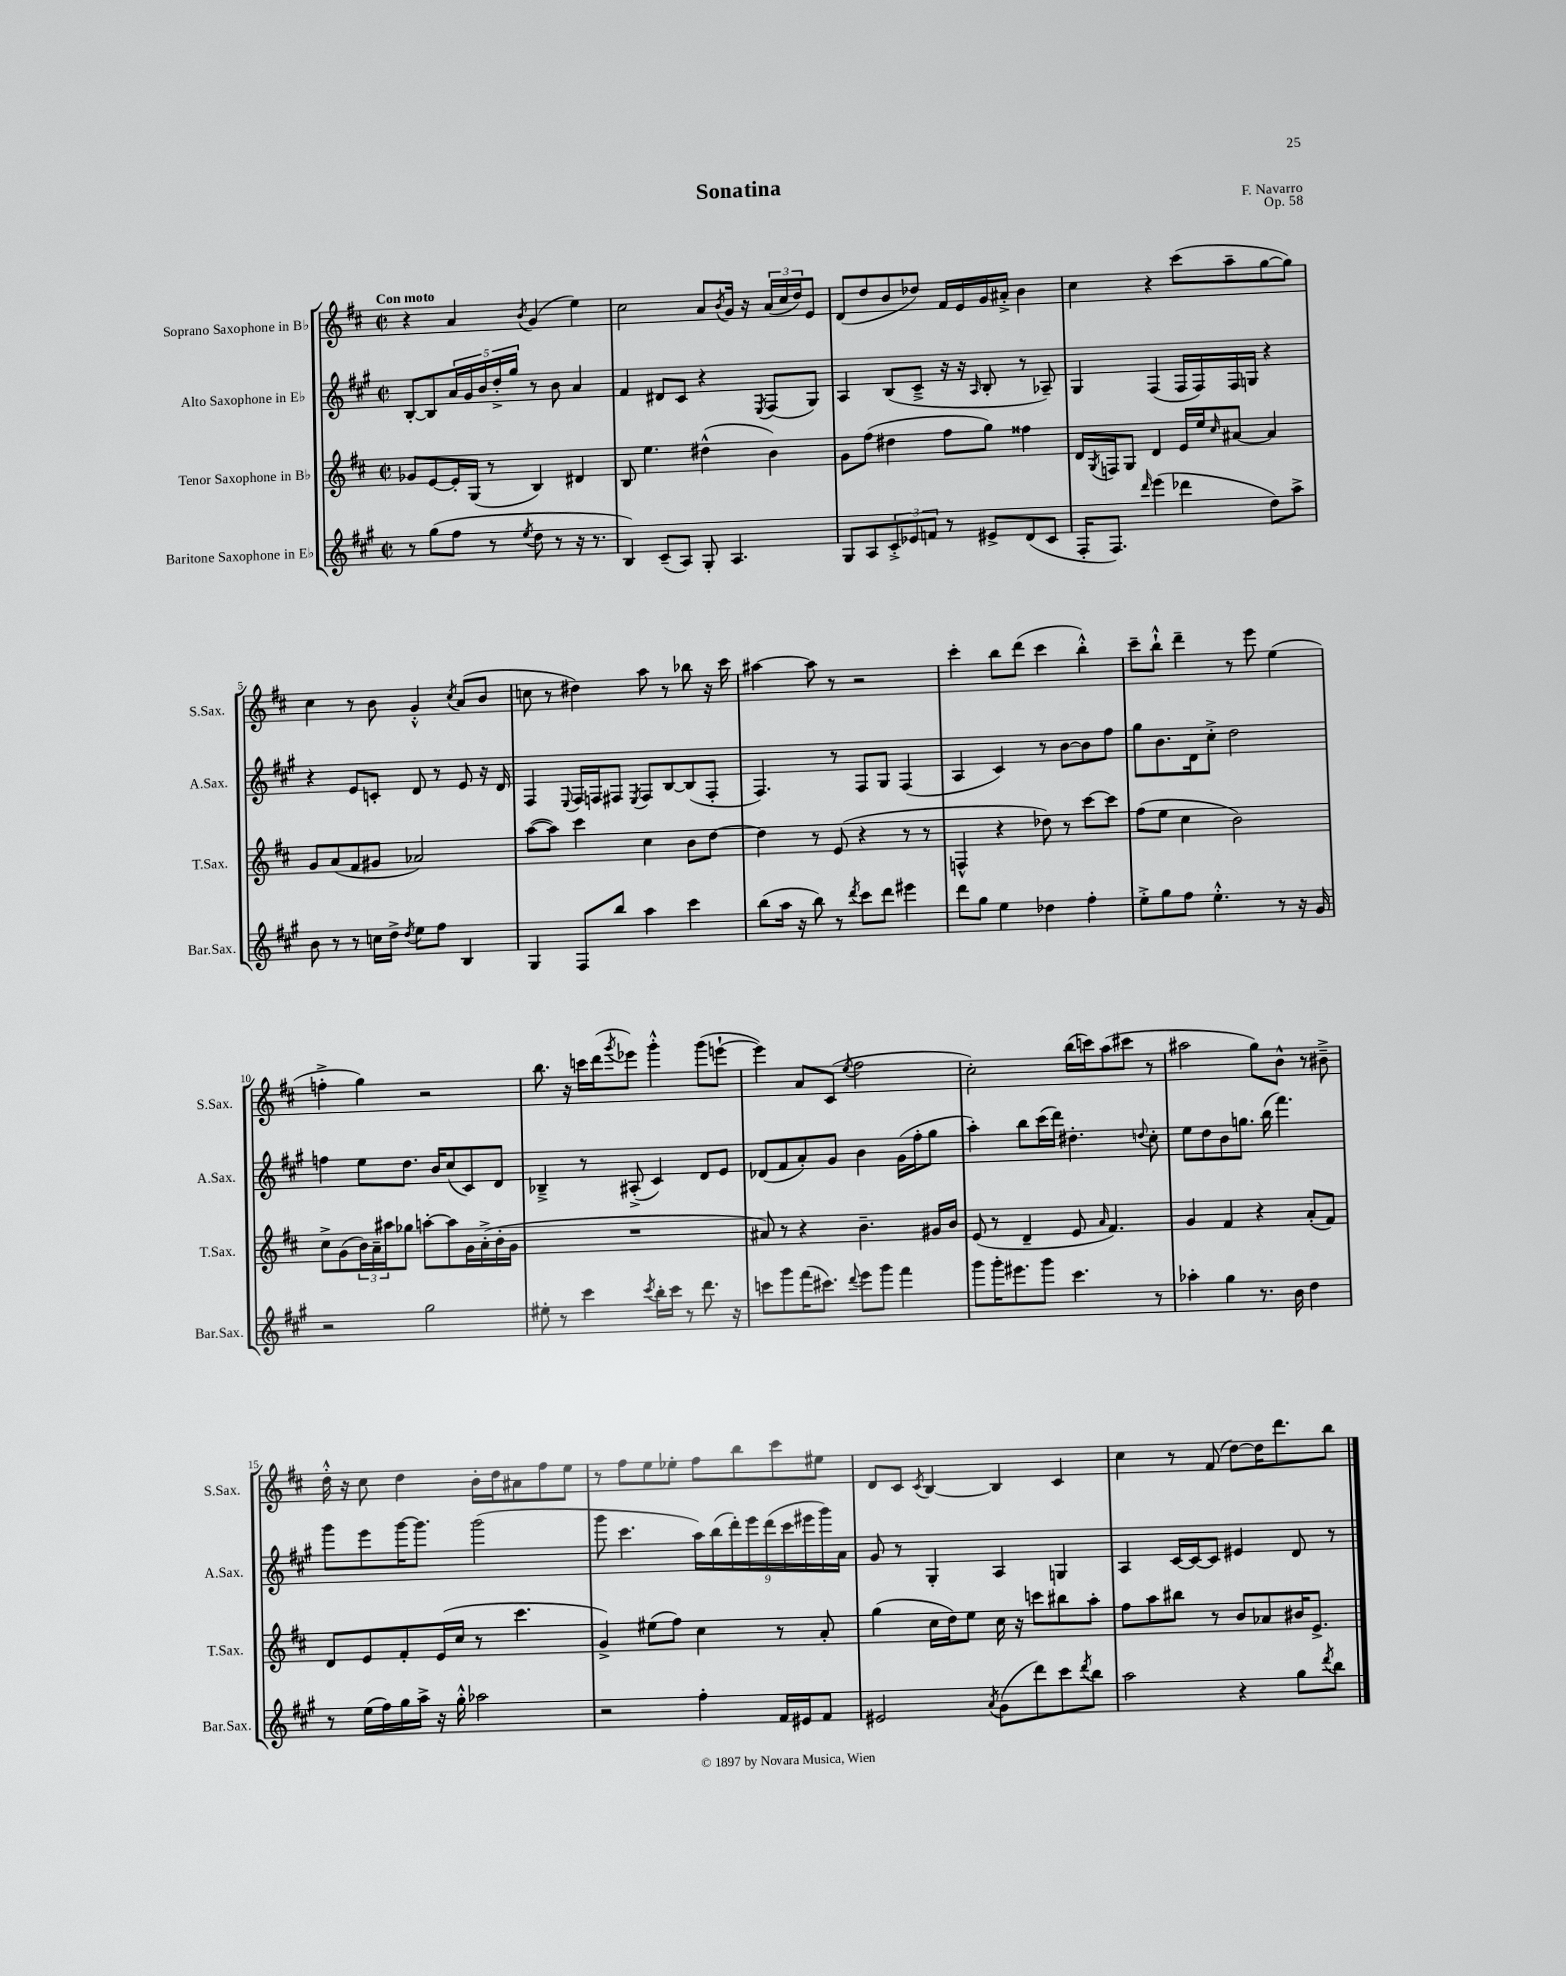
\header { title = "Sonatina" composer = "F. Navarro" opus = "Op. 58" }
<<
\new StaffGroup <<
\new Staff = "s0" \with { instrumentName = "Soprano Saxophone in Bb" shortInstrumentName = "S.Sax." } {
    \clef treble \key d \major \defaultTimeSignature \time 2/2 \tempo "Con moto"
    r4 a'4 \acciaccatura { b'8 } g'4( e''4) |
    cis''2 a'8 \acciaccatura { b'8 } g'16 r16 \tuplet 3/2 { a'16( cis''16 d''16) } e'8 |
    d'8( d''8 b'8 des''8) fis'16 e'16 g'16 ais'16-.-> b'4 |
    cis''4 r4 cis'''8( a''8-- g''8~ g''8) |
    cis''4 r8 b'8 g'4-.-^ \acciaccatura { cis''8 } a'8( b'8 |
    c''8 r8 dis''4) a''8 r8 bes''8 r16 cis'''16 |
    ais''4~ ais''8 r8 r2 |
    cis'''4-. b''8 d'''8( cis'''4 b''4-.-^) |
    cis'''8-- b''8-!-^ d'''4-- r8 e'''8 e''4( |
    f''4-.-> g''4) r2 |
    b''8. r16 c'''16 d'''16( \acciaccatura { g'''8 } ees'''8) g'''4-.-^ g'''8( e'''8~-! |
    e'''4) a'8 cis'8( \acciaccatura { e''8 } fis''2 |
    cis''2-.) b''16( c'''16) a''8( cis'''8 r8 |
    ais''2 g''8) b'8-^ r8 bis'8---> |
    d''16-.-^ r16 cis''8 d''4 b'16-. d''16 ais'8 fis''8 e''8 |
    r8 fis''8 e''8 ees''8-. fis''8 b''8 cis'''8 eis''8 |
    d'8 cis'8 \acciaccatura { cis'8 } b4~ b4 cis'4 |
    cis''4 r8 fis'8( d''8~) d''16 d'''8. b''8 \bar "|." |
}
\new Staff = "s1" \with { instrumentName = "Alto Saxophone in Eb" shortInstrumentName = "A.Sax." } {
    \clef treble \key a \major \defaultTimeSignature \time 2/2
    b8~-. b8 \tuplet 5/4 { a'16 gis'16 b'16 d''16-.-> gis''16 } r8 b'8 a'4 |
    fis'4 dis'8 cis'8 r4 \acciaccatura { e8 } fis8( gis8) |
    a4 b8( cis'8---> r16 r16 \grace { a16 } b8-. r8 aes8--) |
    gis4 fis4( fis16 fis16) fis16 g16 r4 |
    r4 e'8 c'8-. d'8 r8 e'8 r16 d'16 |
    fis4 \appoggiatura { e8 } fis16 f16 fis8 \acciaccatura { e8 } fis8 b8~ b8( fis8-. |
    fis4.) r8 fis8 gis8 fis4( |
    a4 cis'4) r8 b'8~ b'8 fis''8 |
    gis''8 b'8. d'16 cis''8-.-> d''2 |
    f''4 e''8 d''8. b'16 cis''8( cis'8) d'8 |
    bes4---> r8 ais8-.->( cis'4) d'8 e'8 |
    des'8( fis'8 a'8-.) gis'8 b'4 gis'16( fis''16-. gis''8 |
    a''4-.) b''8 cis'''16( d'''16) dis''4.-. \appoggiatura { d''8 } cis''8-. |
    e''8 d''8 b'8 g''8. b''16( fis'''4.) |
    gis'''8 e'''8 gis'''16~ gis'''8. gis'''2( |
    gis'''8 cis'''4. \tuplet 9/8 { a''16) b''16( d'''16-.) e'''16 d'''16( cis'''16 eis'''16 gis'''16) a'16 } |
    gis'8 r8 gis4-. a4 g4 |
    a4 cis'16~ cis'16~ cis'8 eis'4 d'8 r8 \bar "|." |
}
\new Staff = "s2" \with { instrumentName = "Tenor Saxophone in Bb" shortInstrumentName = "T.Sax." } {
    \clef treble \key d \major \defaultTimeSignature \time 2/2
    ges'8 e'8~ e'16-. g16( r8 b4) dis'4 |
    b8 e''4. dis''4-^( b'4) |
    g'8 fis''8( dis''4 fis''8 g''8) fisis''4 |
    d'16 \acciaccatura { g8 } f16 g8 d'4 e'16 e''16 \grace { cis''16 } ais'8~ ais'4 |
    g'8 a'8( fis'8 gis'8 aes'2) |
    a''8~( a''8) cis'''4 cis''4 b'8 d''8~ |
    d''4 r8 e'8( r4 r8 r8 |
    f4-^ r4 des''8) r8 cis'''8~ cis'''8 |
    fis''8( e''8 cis''4 b'2) |
    cis''8-> g'8( \tuplet 3/2 { b'16) a'16-- ais''16 } ges''8 a''8~-. a''8 g'16 a'16-.->( b'16-. g'16 |
    R1 |
    ais'8) r8 r4 b'4.-- gis'16 b'16 |
    e'8( r8 d'4-- e'8 \grace { a'16 } fis'4.) |
    g'4 fis'4 r4 a'8-.( fis'8) |
    d'8 e'8 fis'8-. e'16( cis''16 r8 cis'''4. |
    g'4->) eis''8( fis''8) cis''4 r8 a'8-. |
    g''4( cis''16 d''16) e''8 cis''16 r16 c'''8 bis''8 a''8-. |
    fis''8 a''8 bis''8 r8 b'8 aes'8 bis'16 e'8.-> \bar "|." |
}
\new Staff = "s3" \with { instrumentName = "Baritone Saxophone in Eb" shortInstrumentName = "Bar.Sax." } {
    \clef treble \key a \major \defaultTimeSignature \time 2/2
    r8 gis''8( fis''8 r8 \acciaccatura { e''8 } d''8 r8 r16 r8. |
    b4) cis'8--( a8) gis8-. a4. |
    gis8 a8 \tuplet 3/2 { cis'8-.-> ees'8 f'8 } r8 eis'8-> d'8( cis'8 |
    fis16-. fis8.) \grace { d'''16 } e'''4( des'''4 d''8) a''8-> |
    b'8 r8 r8 c''16 d''16-> \acciaccatura { d''8 } e''8 fis''8 b4 |
    gis4 fis8 b''8 a''4 cis'''4 |
    b''8( a''16 r16 b''8) r8 \acciaccatura { d'''8 } cis'''8 d'''8 eis'''4 |
    d'''8 gis''8 e''4 des''4 fis''4-. |
    e''8-.-> gis''8 fis''8 e''4.-.-^ r8 r16 gis'16 |
    r2 gis''2 |
    eis''8-. r8 cis'''4 \acciaccatura { cis'''8 } b''16-. cis'''16 r8 d'''8. r16 |
    c'''8 gis'''8 fis'''16( cis'''8.) \appoggiatura { d'''8 } e'''8 gis'''8 fis'''4 |
    gis'''8 gis'''16-. eis'''8. gis'''8 cis'''4. r8 |
    aes''4-. gis''4 r8. b'16 d''4 |
    r8 e''16( fis''16) gis''16 a''16-> r16 gis''16-.-^ aes''2 |
    r2 fis''4-. fis'16 eis'16 fis'8 |
    eis'2 \acciaccatura { a'8 } gis'8( d'''8) cis'''8 \acciaccatura { d'''8 } b''8 |
    a''2 r4 gis''8 \acciaccatura { d'''8 } b''8 \bar "|." |
}
>>
>>
